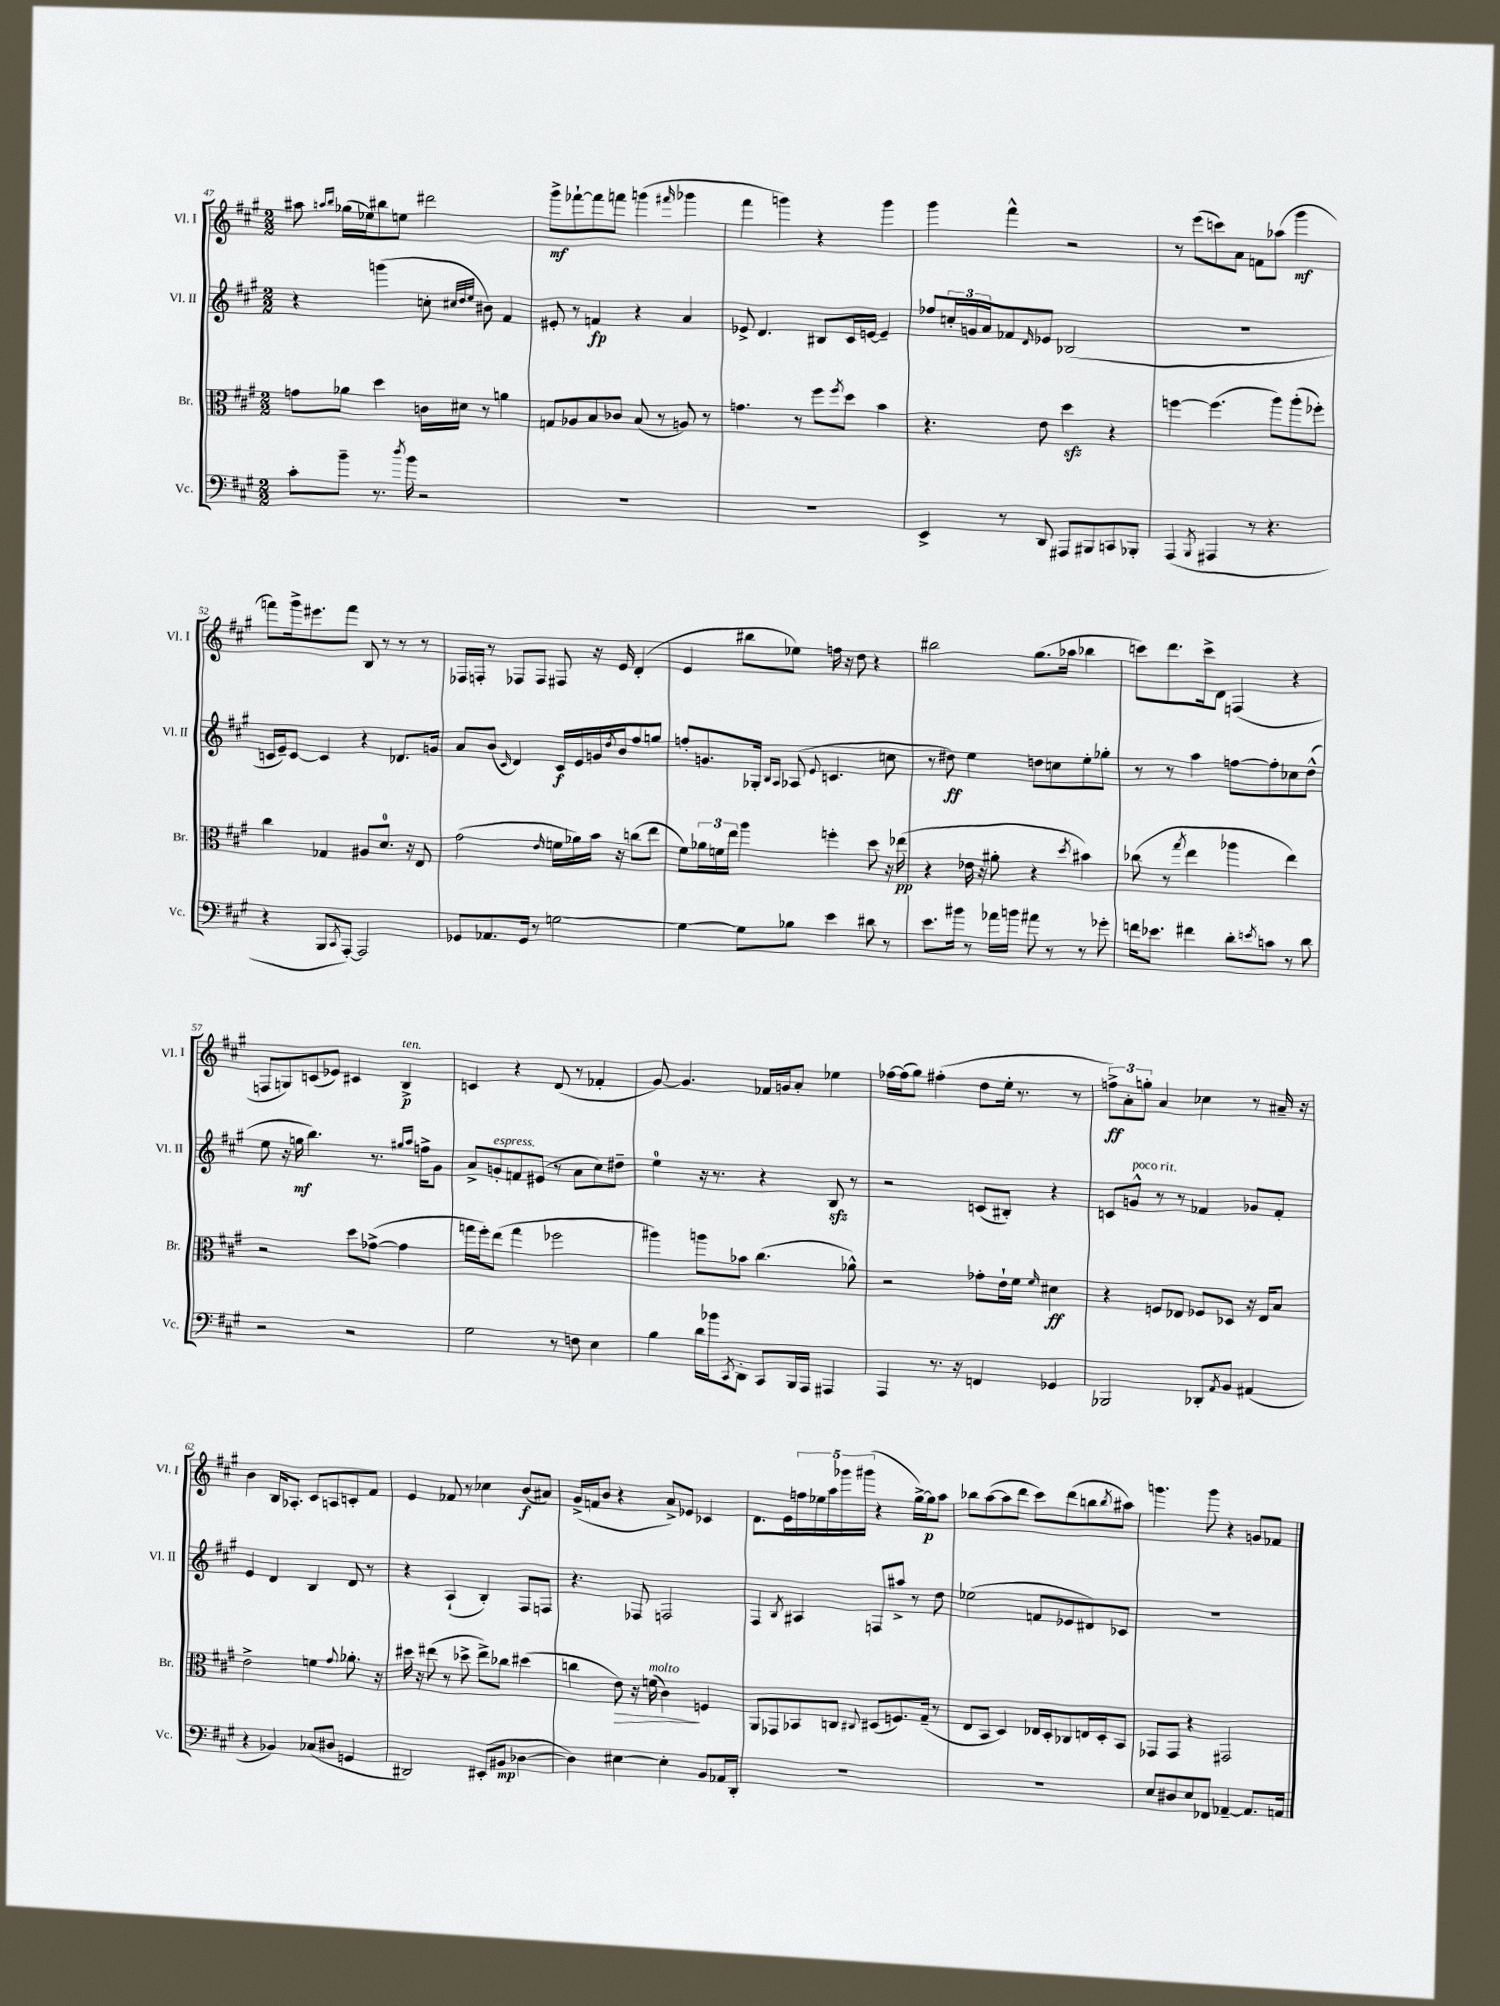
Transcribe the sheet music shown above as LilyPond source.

<<
\new StaffGroup <<
\new Staff = "s0" \with { instrumentName = "Vl. I" shortInstrumentName = "Vl. I" } {
    \clef treble \key a \major \numericTimeSignature \time 2/2
    ais''8 \grace { a''16 b''16 } ges''16( ees''16) bis''8 e''8 dis'''2 |
    gis'''8->\mf fes'''8~-! fes'''8 f'''8 g'''4( \grace { fis'''16 } ges'''4 |
    fis'''4 g'''4) r4 g'''4 |
    gis'''4 fis'''4-^ r2 |
    r8 e'''8( c'''8) a'8 f'8 aes''8( gis'''4\mf |
    f'''8) gis'''16-> eis'''8. f'''8 b8 r8 r8 r8 |
    fes16 f16-. r8 fes8 fes8 fis8 r16 e'16 d'4-.( |
    e'4 bis''8 ees''8) f''16 r16 d''8 r4 |
    bis''2 gis''8.( aes''16 bes''4 |
    c'''8) d'''8. c'''16-> d'8 f4( r4 |
    f8 g8) c'8( ees'8) cis'4 b4->\p^\markup { \italic "ten." } |
    c'4 r4 d'8( r8 fes'4-. |
    gis'8~) gis'4. fes'16 g'16 a'8-. ees''4 |
    fes''16~ fes''16( gis''8) fis''4-.( d''8 e''16-. r8. r8 |
    \tuplet 3/2 { f''8->\ff) a'8-. g''8-. } a'4 ces''4 r8 ais'16-- r16 |
    b'4 b16 aes8.-. cis'8 a8 c'8-. fis'8 |
    e'4 fes'8 r8 ces''4 b'8\f( ais'8) |
    gis'16->( f'16 b'8 r4 a'8->) ees'8 ces'4 |
    d'8. e'16 \tuplet 5/4 { f''16 ees''16 a''16 ges'''16 gis'''16( } r4 gis''16~->) gis''16\p a''8 |
    bes''8 a''8~( a''8 d'''8 cis'''8) d'''8( b''8 \acciaccatura { b''8 } ais''8) |
    g'''4. g'''8 r4 g'8 fes'8 \bar "|." |
}
\new Staff = "s1" \with { instrumentName = "Vl. II" shortInstrumentName = "Vl. II" } {
    \clef treble \key a \major \numericTimeSignature \time 2/2
    r4 g'''4( c''8-. \grace { cis''32 d''32 e''32 } bis'8) fis'4 |
    eis'8-. r8 f'4\fp r4 a'4 |
    ees'8-> d'4. bis8 cis'16 e'16~ e'4-- |
    fes''8 \tuplet 3/2 { c''16-. g'16 a'16 } fes'8 \grace { d'16 } ees'8 bes2( |
    R1 |
    c'16 e'16--) c'8~ c'4 r4 des'8. g'16 |
    a'8 b'8( \grace { cis'16 } d'4) cis'16\f e'16 g'16 \acciaccatura { d''8 } b'16 fis''8 g''8 |
    f''8-. g'8. ges16-. \grace { b16 a16 } aes8( \appoggiatura { e'8 } c'4. c''8 |
    r8 dis''8\ff) e''4 d''8 c''8 e''8-. ges''8-. |
    r8 r8 a''4 f''8~ f''8-. ces''8 d''8-^( |
    e''8 r16 g''16\mf b''4.) r8. \grace { gis''16 a''16 } f''16-> gis'8 |
    a'8-> g'8-.^\markup { \italic "espress." } f'8 eis'8( r8 a'8 cis''8) dis''8-- |
    e''4-0 r16 r8. r4 b8\sfz r8 |
    r2 c'8( bis8-.) r4 |
    c'8 g'8-^^\markup { \italic "poco rit." } r8 r8 fes'4 ges'8 fes'8-. |
    e'4 d'4 b4 d'8 r8 |
    r4 a4-!( b4-.) fis8 f8 |
    r4. fes8 f2 |
    fis4 \acciaccatura { b8 } ais4 f8 ais''8-> r8 d''8 |
    ees''2( f'8 ees'8 dis'8) ces'8 |
    R1 \bar "|." |
}
\new Staff = "s2" \with { instrumentName = "Br." shortInstrumentName = "Br." } {
    \clef alto \key a \major \numericTimeSignature \time 2/2
    g'8 aes'8 d''4 c'16 dis'16 r8 a'4 |
    g8 aes8 b8 ces'8 b8( r8 a8) r8 |
    g'4. r8 fis''8 \acciaccatura { fis''8 } d''8 b'4 |
    r4. e'8 d''4\sfz r4 |
    f''4~ f''4.( a''8) a''8-.( fes''8-.) |
    cis''4 ges4 ais8 d'8.-0 r16 e8 |
    gis'2( \grace { e'16 } f'16 aes'16) b'16 r16 c''8( e''8 |
    fis'8) \tuplet 3/2 { aes'16 f'16 e''16 } a''4 f''4-. d''8 r16 ees''16\pp( |
    r4 ees'16 r16 ais'8-. r4 \acciaccatura { d''8 } bis'4) |
    ces''8( r8 \acciaccatura { gis''8 } e''4 aes''4 e''4) |
    r2 d''8 ges'8~->( ges'4 |
    g''16 fis''16-.) e''8( g''4 fes''2 |
    ais''4) a''8 bes'8 cis''4.( aes'8-^) |
    r2 ges'8-. e'16-! fis'16 \grace { fis'16 } dis'4\ff |
    r4 f8 ees8 fes8 des8 r16 ees16 b8 |
    e'2-> f'4 \appoggiatura { gis'8 } aes'8.-. r16 |
    dis''16 r16 eis''8( r8 des''8-> eis''8->) ces''8 dis''4( |
    c''4 e'8\>) r16 f'16^\markup { \italic "molto" }( cis'4\!) f4 |
    a,8 ges,8 bes,8 c8 \appoggiatura { cis8 } dis8( f8.) gis16--( r8 |
    e8 b,8 d4) ees16 d16-. ces8 e16 d16-. b,8 |
    ges,8 ges,8 r4 gis,2 \bar "|." |
}
\new Staff = "s3" \with { instrumentName = "Vc." shortInstrumentName = "Vc." } {
    \clef bass \key a \major \numericTimeSignature \time 2/2
    cis'8-. b'8-- r8. \acciaccatura { d''8 } b'16 r2 |
    R1 |
    R1 |
    e,4-> r8 d,8 ais,,8 bis,,8 c,8 bes,,8-. |
    a,,4( \acciaccatura { b,,8 } ais,,4 r8 r4. |
    r4 b,,8 \acciaccatura { cis,8 } a,,8~-.) a,,2 |
    ges,8 aes,8. ges,16 r8 g2~ |
    g4~ g8 bes8 e'4 dis'8 r8 |
    e'8. bis'16 r8 aes'16 b'16 ais'8 r8 r8 ges'8-. |
    f'16 ees'8. fis'4 d'8-. \acciaccatura { e'8 } c'8 r8 d'8 |
    r2 r2 |
    gis2 r8 f8 e4 |
    b4 d'16 bes'16 \acciaccatura { cis,8 } d,8-. cis,8 b,,16 a,,16 ais,,4 |
    a,,4 r8. r16 f,4 ges,4 |
    bes,,2 des,8-. \acciaccatura { a,8 } b,8 ais,4( |
    r4 bes,4) ces8( dis8 g,4 |
    dis,2) eis,8-.( bis,8\mp des4~ |
    des4) eis4~ eis4-. b,8 aes,16 d,16-. |
    R1 |
    R1 |
    e8 dis8 e8 fes,8 aes,4~-- aes,8. a,16 \bar "|." |
}
>>
>>
\layout { \context { \Score currentBarNumber = #47 } }
